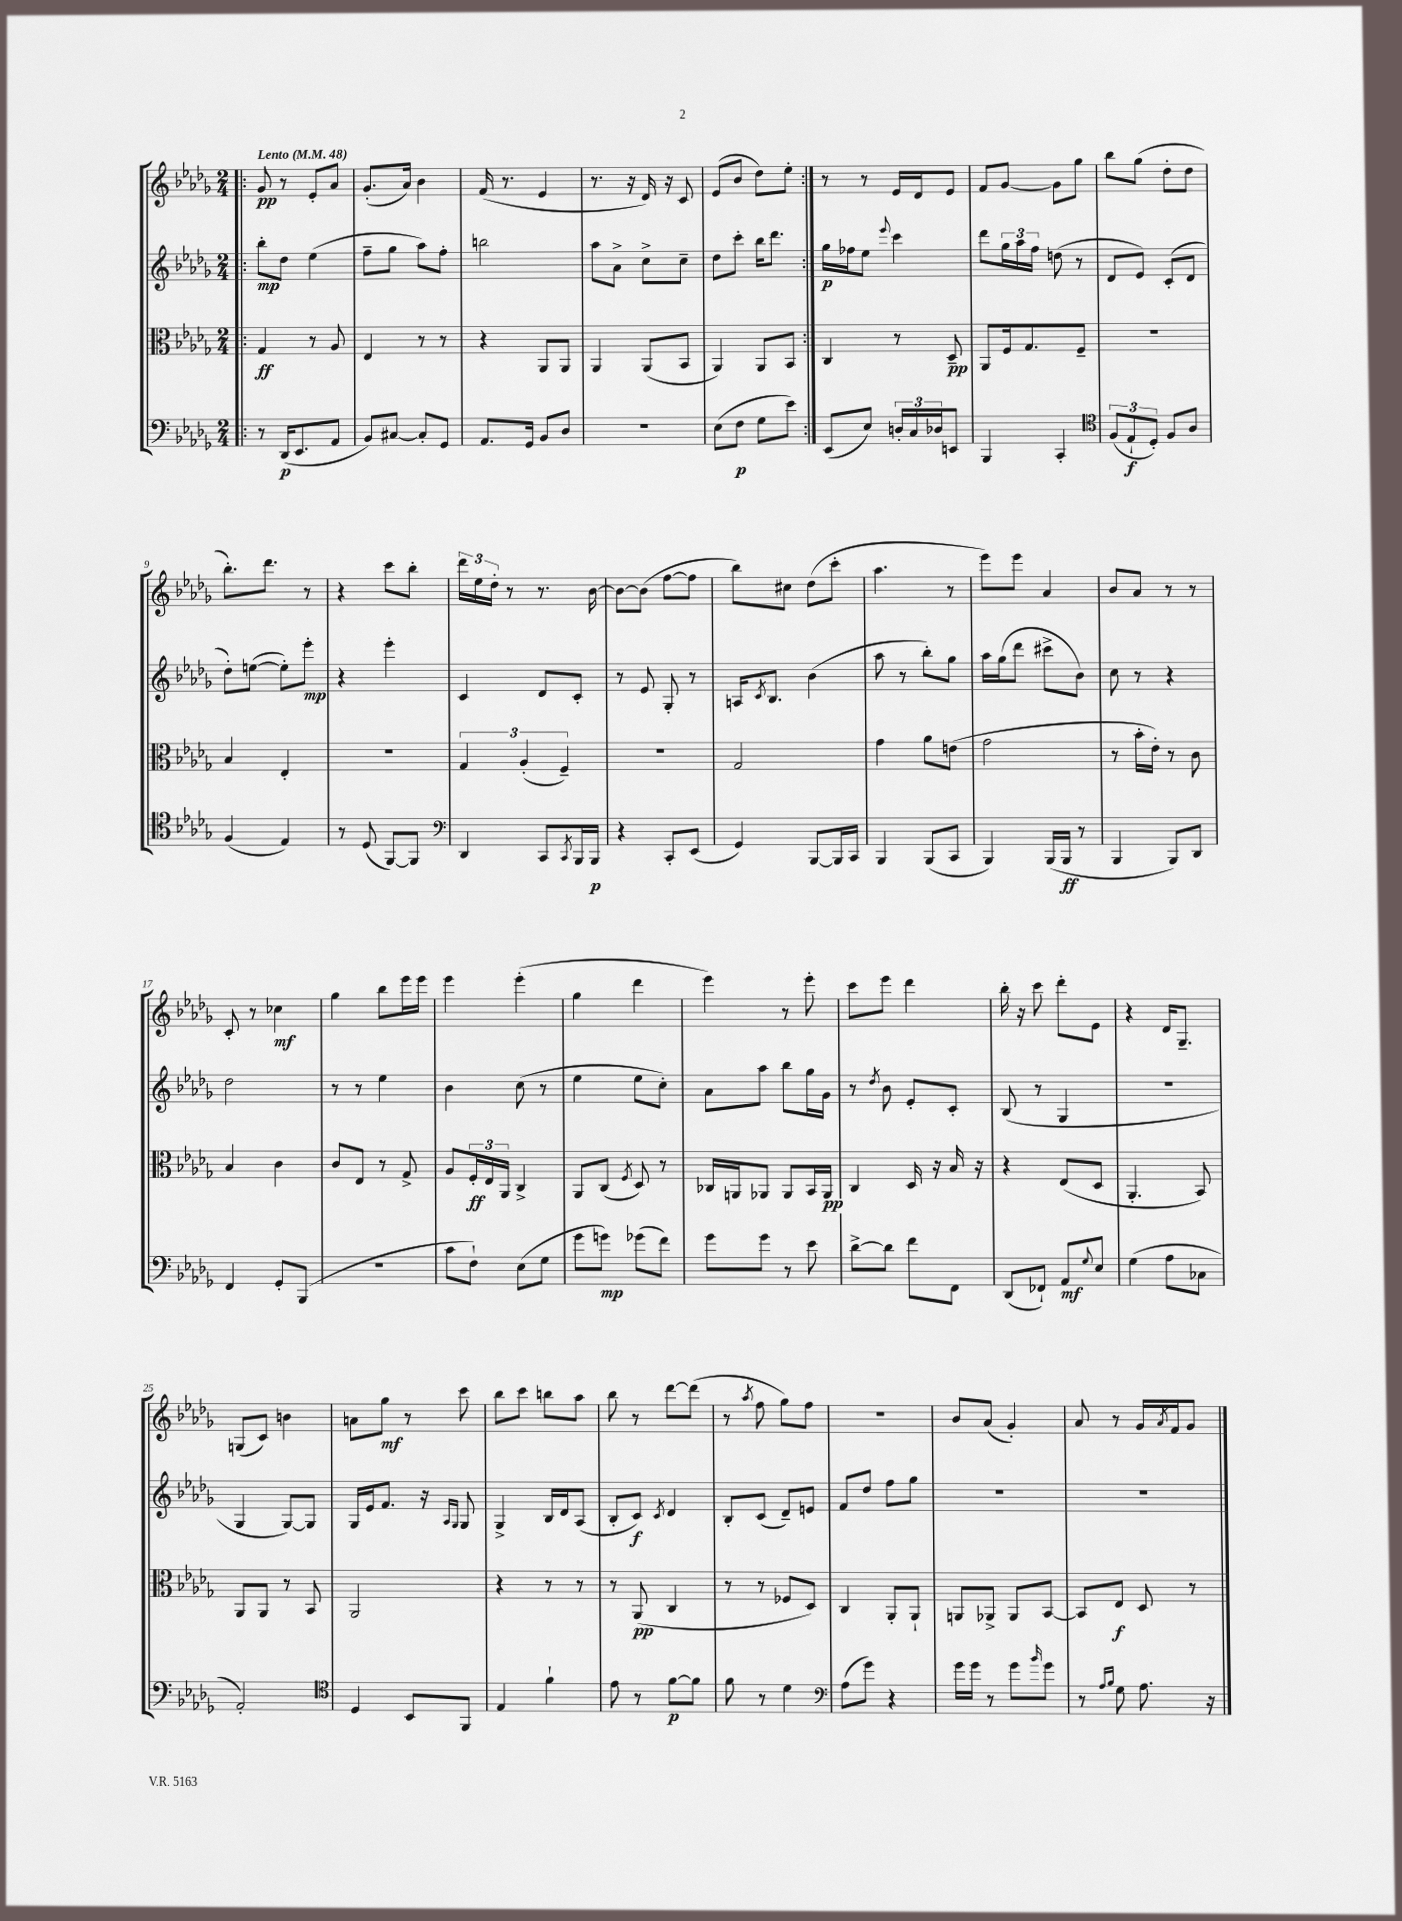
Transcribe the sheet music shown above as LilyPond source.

<<
\new StaffGroup <<
\new Staff = "s0" {
    \clef treble \key des \major \numericTimeSignature \time 2/4 \tempo "Lento" 4 = 48
    \repeat volta 2 { \bar ".|:" ges'8\pp r8 ees'8-. aes'8 |
    ges'8.-.( aes'16) bes'4 |
    f'16( r8. ees'4 |
    r8. r16 des'16) r16 c'8 |
    ees'8( bes'8 des''8) ees''8-. | }
    r8 r8 ees'16 des'16 ees'8 |
    f'8 ges'8~ ges'8 ges''8 |
    bes''8 ges''8( des''8-. des''8 |
    bes''8.-.) des'''8. r8 |
    r4 c'''8 bes''8-. |
    \tuplet 3/2 { des'''16 ees''16 des''16-. } r8 r8. bes'16~ |
    bes'8~ bes'8( f''8~ f''8 |
    bes''8) cis''8 des''8( c'''8-. |
    aes''4. r8 |
    ees'''8) ees'''8 aes'4 |
    bes'8 aes'8 r8 r8 |
    c'8-. r8 ces''4\mf |
    ges''4 bes''8 ees'''16 ees'''16 |
    ees'''4 ees'''4-.( |
    ges''4 des'''4 |
    ees'''4) r8 ees'''8-. |
    c'''8 ees'''8 des'''4 |
    bes''16-. r16 c'''8 des'''8-. ees'8 |
    r4 des'16 ges8.-- |
    g8( c'8) b'4 |
    a'8 ges''8\mf r8 c'''8 |
    bes''8 c'''8 b''8 aes''8 |
    bes''8 r8 des'''8~ des'''8( |
    r8 \acciaccatura { aes''8 } f''8 ges''8) f''8 |
    r2 |
    bes'8 aes'8( ges'4-.) |
    aes'8 r8 ges'16 \acciaccatura { aes'8 } f'16 ges'8 \bar "|." |
}
\new Staff = "s1" {
    \clef treble \key des \major \numericTimeSignature \time 2/4
    \repeat volta 2 { \bar ".|:" bes''8-.\mp des''8 ees''4( |
    f''8-- ges''8 aes''8) f''8-. |
    b''2 |
    aes''8 aes'8-> c''8-> c''8-- |
    des''8 c'''8-. bes''16 des'''8. | }
    ges''16\p fes''16 ees''8 \appoggiatura { ees'''8 } c'''4 |
    des'''8 \tuplet 3/2 { ges''16 aes''16 f''16 } d''8( r8 |
    des'8 ees'8) c'8-.( des'8 |
    des''8-.) e''8~( e''8-.) ees'''8-.\mp |
    r4 ees'''4-. |
    c'4 des'8 c'8-. |
    r8 ees'8 ges8-. r8 |
    a16 \acciaccatura { c'8 } bes8. bes'4( |
    aes''8 r8 bes''8-.) ges''8 |
    aes''16 ges''16( des'''8 cis'''8-> bes'8) |
    c''8 r8 r4 |
    des''2 |
    r8 r8 ees''4 |
    bes'4 c''8( r8 |
    ees''4 ees''8 c''8-.) |
    aes'8 aes''8 bes''8 ges''16 ges'16 |
    r8 \acciaccatura { des''8 } bes'8 ees'8-. c'8-. |
    bes8( r8 ges4 |
    r2 |
    ges4 ges8~) ges8 |
    ges16 ees'16 f'8. r16 \grace { aes16 ges16 } ges8 |
    ges4-> bes16 des'16 aes8( |
    bes8-. c'8\f) \acciaccatura { c'8 } des'4 |
    bes8-. c'8( des'8--) e'8 |
    f'8 des''8 f''8 ges''8 |
    R2 |
    R2 \bar "|." |
}
\new Staff = "s2" {
    \clef alto \key des \major \numericTimeSignature \time 2/4
    \repeat volta 2 { \bar ".|:" ges4\ff r8 aes8 |
    ees4 r8 r8 |
    r4 aes,8 aes,8 |
    aes,4 aes,8( bes,8 |
    aes,4) aes,8 bes,8 | }
    c4 r8 des8--\pp |
    aes,8 f16 ges8. f8-- |
    r2 |
    bes4 ees4-. |
    R2 |
    \tuplet 3/2 { ges4 aes4-.( f4--) } |
    R2 |
    ges2 |
    ges'4 aes'8 e'8( |
    ges'2 |
    r8 bes'16-. ees'16-.) r8 c'8 |
    bes4 c'4 |
    c'8 ees8 r8 ges8-> |
    aes8 \tuplet 3/2 { f16-.\ff ees16 aes,16 } c4-> |
    aes,8 c8( \acciaccatura { f8 } des8) r8 |
    ces16 a,16 aes,8 aes,8 bes,16 aes,16\pp |
    c4 des16 r16 bes16 r16 |
    r4 ees8( des8 |
    aes,4.-. bes,8) |
    aes,8 aes,8 r8 bes,8 |
    aes,2 |
    r4 r8 r8 |
    r8 aes,8\pp( c4 |
    r8 r8 fes8 des8) |
    c4 aes,8-. aes,8-! |
    a,8 aes,8-> aes,8 bes,8~ |
    bes,8 ees8\f des8 r8 \bar "|." |
}
\new Staff = "s3" {
    \clef bass \key des \major \numericTimeSignature \time 2/4
    \repeat volta 2 { \bar ".|:" r8 des,16\p( ees,8. aes,8 |
    bes,8) cis8~ cis8-. ges,8 |
    aes,8. ges,16 bes,8 des8 |
    r2 |
    ees8( f8\p ges8 ees'8) | }
    ees,8( ees8) \tuplet 3/2 { d16-. c16 des16 } e,8 |
    bes,,4 c,4-. |
    \clef tenor \tuplet 3/2 { f8( ees8-!\f des8-.) } f8 aes8 |
    f4( ees4) |
    r8 des8( f,8~) f,8 |
    \clef bass des,4 c,8 \acciaccatura { c,8 } bes,,16 bes,,16\p |
    r4 c,8-. ees,8( |
    ges,4) bes,,8~ bes,,16 c,16 |
    bes,,4 bes,,8( c,8 |
    bes,,4) bes,,16( bes,,16\ff r8 |
    bes,,4 bes,,8) des,8 |
    f,4 ges,8-. bes,,8( |
    R2 |
    c'8 f8-!) ees8( ges8 |
    ges'8 g'8\mp) ges'8( f'8) |
    ges'8 ges'8 r8 ees'8 |
    des'8~-> des'8 f'8 f,8 |
    des,8( fes,8-!) aes,8\mf \appoggiatura { ges8 } ees8 |
    ges4( aes8 ces8 |
    aes,2-.) |
    \clef tenor des4 bes,8 f,8 |
    ees4 f'4-! |
    ees'8 r8 f'8~\p f'8 |
    f'8 r8 des'4 |
    \clef bass aes8( ges'8) r4 |
    ges'16 ges'16 r8 ges'8 \grace { bes'16 } ges'8 |
    r8 \grace { aes16 bes16 } ges8 aes8. r16 \bar "|." |
}
>>
>>
